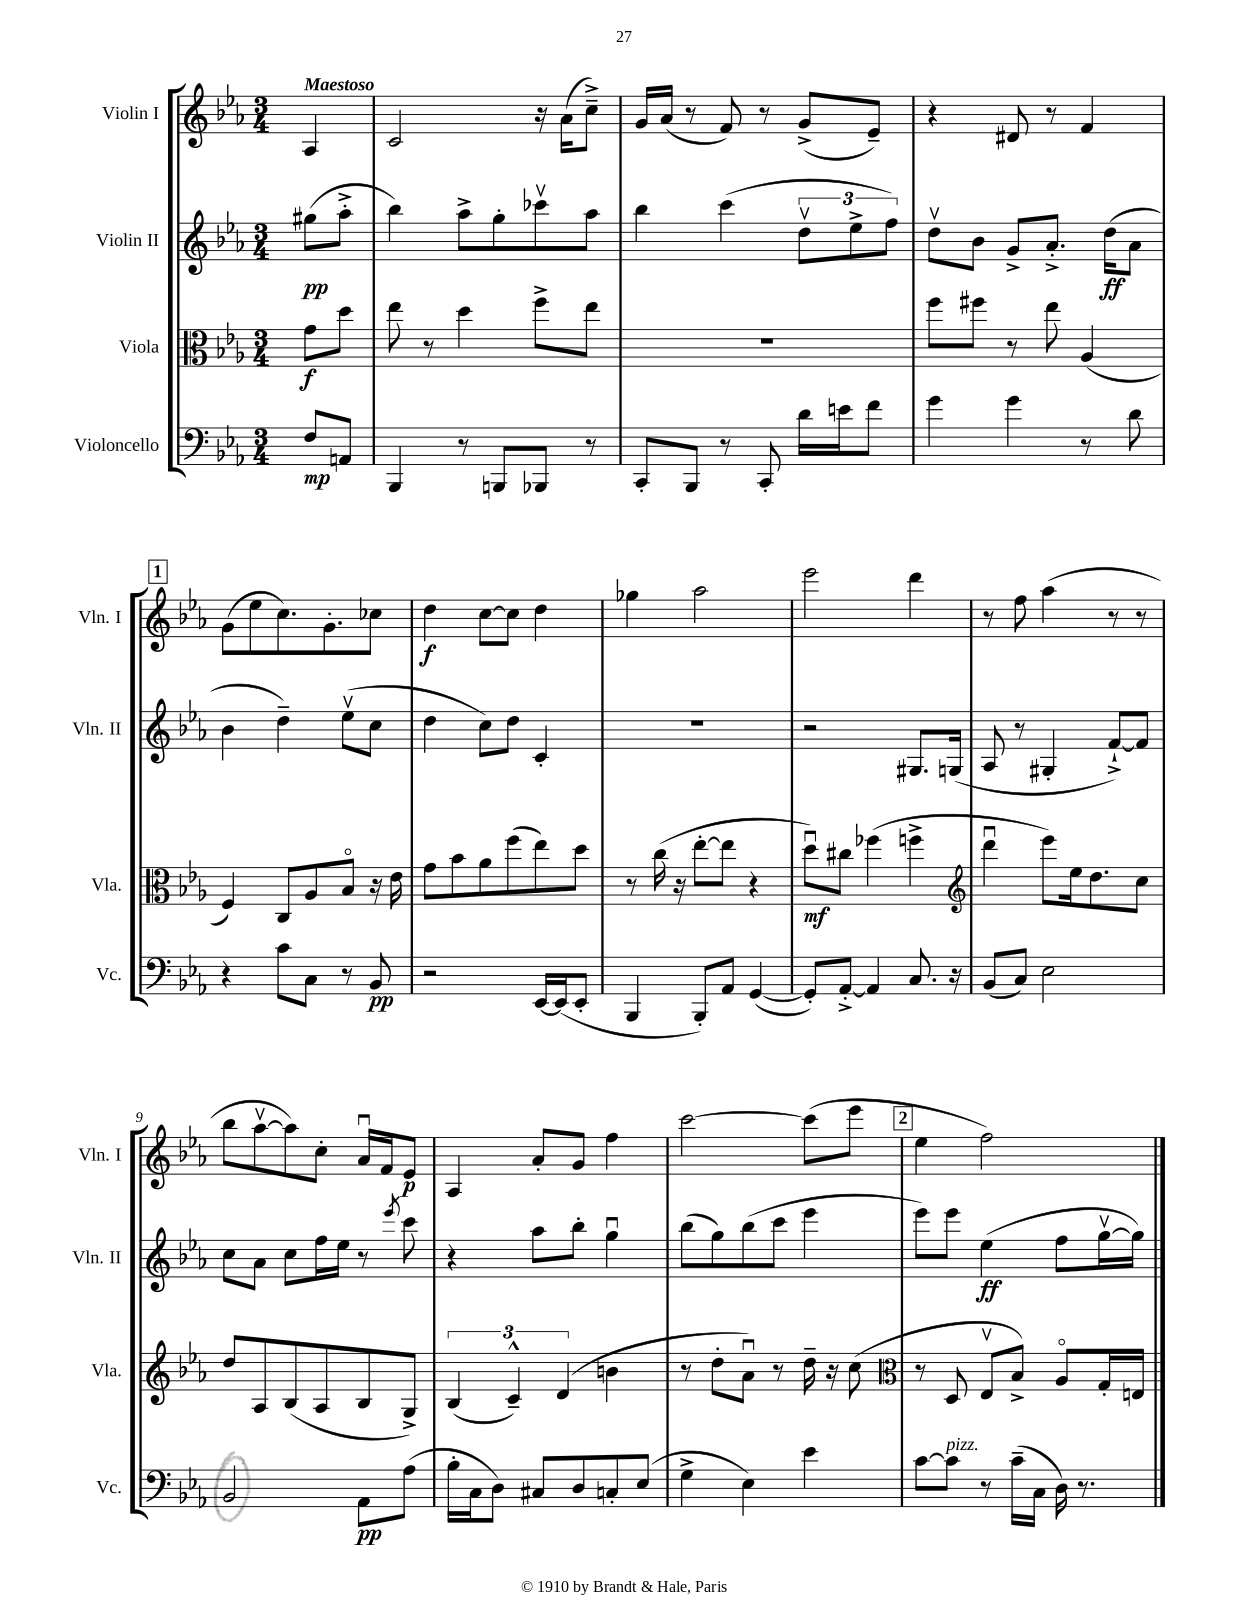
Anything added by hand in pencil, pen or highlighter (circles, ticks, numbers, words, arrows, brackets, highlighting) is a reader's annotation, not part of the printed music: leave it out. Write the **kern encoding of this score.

**kern	**kern	**kern	**kern
*staff4	*staff3	*staff2	*staff1
*clefF4	*clefC3	*clefG2	*clefG2
*k[b-e-a-]	*k[b-e-a-]	*k[b-e-a-]	*k[b-e-a-]
*M3/4	*M3/4	*M3/4	*M3/4
8F	8g	(8gg#	4A-
8AA	8dd	8aa-'^	.
=	=	=	=
4BBB-	8ee-	4bb-)	2c
.	8r	.	.
8r	4dd	8aa-^	.
8BBB	.	8gg'	.
8BBB-	8ff^	8ccc-v	16r
.	.	.	(16a-
8r	8ee-	8aa-	8cc~^)
=	=	=	=
8CC'	2.r	4bb-	16g
.	.	.	(16a-
8BBB-	.	.	8r
8r	.	(4ccc	8f)
8CC'	.	.	8r
16d	.	12ddv	(8g^
16e	.	.	.
.	.	12ee-^	.
8f	.	.	8e-~)
.	.	12ff)	.
=	=	=	=
4g	8ff	8ddv	4r
.	8ff#	8b-	.
4g	8r	8g^	8d#
.	8ee-	8.a-'^	8r
8r	(4A-	.	4f
.	.	(16dd	.
8d	.	8a-	.
=	=	=	=
4r	4F)	4b-	(8g
.	.	.	8ee-
8c	8C	4dd~)	8.cc)
8C	8A-	.	.
.	.	.	8.g'
8r	8B-o	(8ee-v	.
8BB-	16r	8cc	8cc-
.	16e-	.	.
=	=	=	=
2r	8g	4dd	4dd
.	8b-	.	.
.	8a-	8cc)	[8cc
.	(8ff	8dd	8cc]
[16EE-	8ee-)	4c'	4dd
(16EE-]	.	.	.
8EE-'	8dd	.	.
=	=	=	=
4BBB-	8r	2.r	4gg-
.	(16cc	.	.
.	16r	.	.
8BBB-')	[8ee-'	.	2aa-
8AA-	8ee-]	.	.
([4GG	4r	.	.
=	=	=	=
8GG'])	8ddu)	2r	2eee-
[8AA-'^	8cc#	.	.
4AA-]	(4ff-	.	.
8.C	4ff^	8.G#	4ddd
16r	.	(16G	.
=	=	=	=
*	*clefG2	*	*
(8BB-	4dddu	8A-	8r
8C)	.	8r	8ff
2E-	8eee-)	4G#'	(4aa-
.	16ee-	.	.
.	8.dd	.	.
.	.	[8f`^)	8r
.	8cc	8f]	8r
=	=	=	=
2BB-	8dd	8cc	8bb-
.	8A-	8a-	[8aa-v
.	(8B-	8cc	8aa-])
.	8A-	16ff	8cc'
.	.	16ee-	.
8AA-	8B-	8r	16a-u
.	.	.	16f
.	.	8qeee-	.
(8A-	8G^)	8ccc	8e-
=	=	=	=
16B-'	(6B-	4r	4A-
16C	.	.	.
8D)	.	.	.
.	6c~^^)	.	.
8C#	.	8aa-	8a-'
.	(6d	.	.
8D	.	8bb-'	8g
8C'	4b	4ggu	4ff
(8E-	.	.	.
=	=	=	=
4G^	8r	(8bb-	[2ccc
.	8dd'	8gg)	.
4E-)	8a-u)	(8bb-	.
.	8r	8ccc	.
4e-	16dd~	4eee-	(8ccc]
.	16r	.	.
.	(8cc	.	8eee-
=	=	=	=
*	*clefC3	*	*
[8c	8r	8eee-)	4ee-
8c]	8D	8eee-	.
8r	8E-v	(4ee-	2ff)
(16c~	8B-^)	.	.
16C	.	.	.
16D)	8A-o	8ff	.
8.r	.	.	.
.	16G'	[16ggv	.
.	16E	16gg])	.
==	==	==	==
*-	*-	*-	*-
